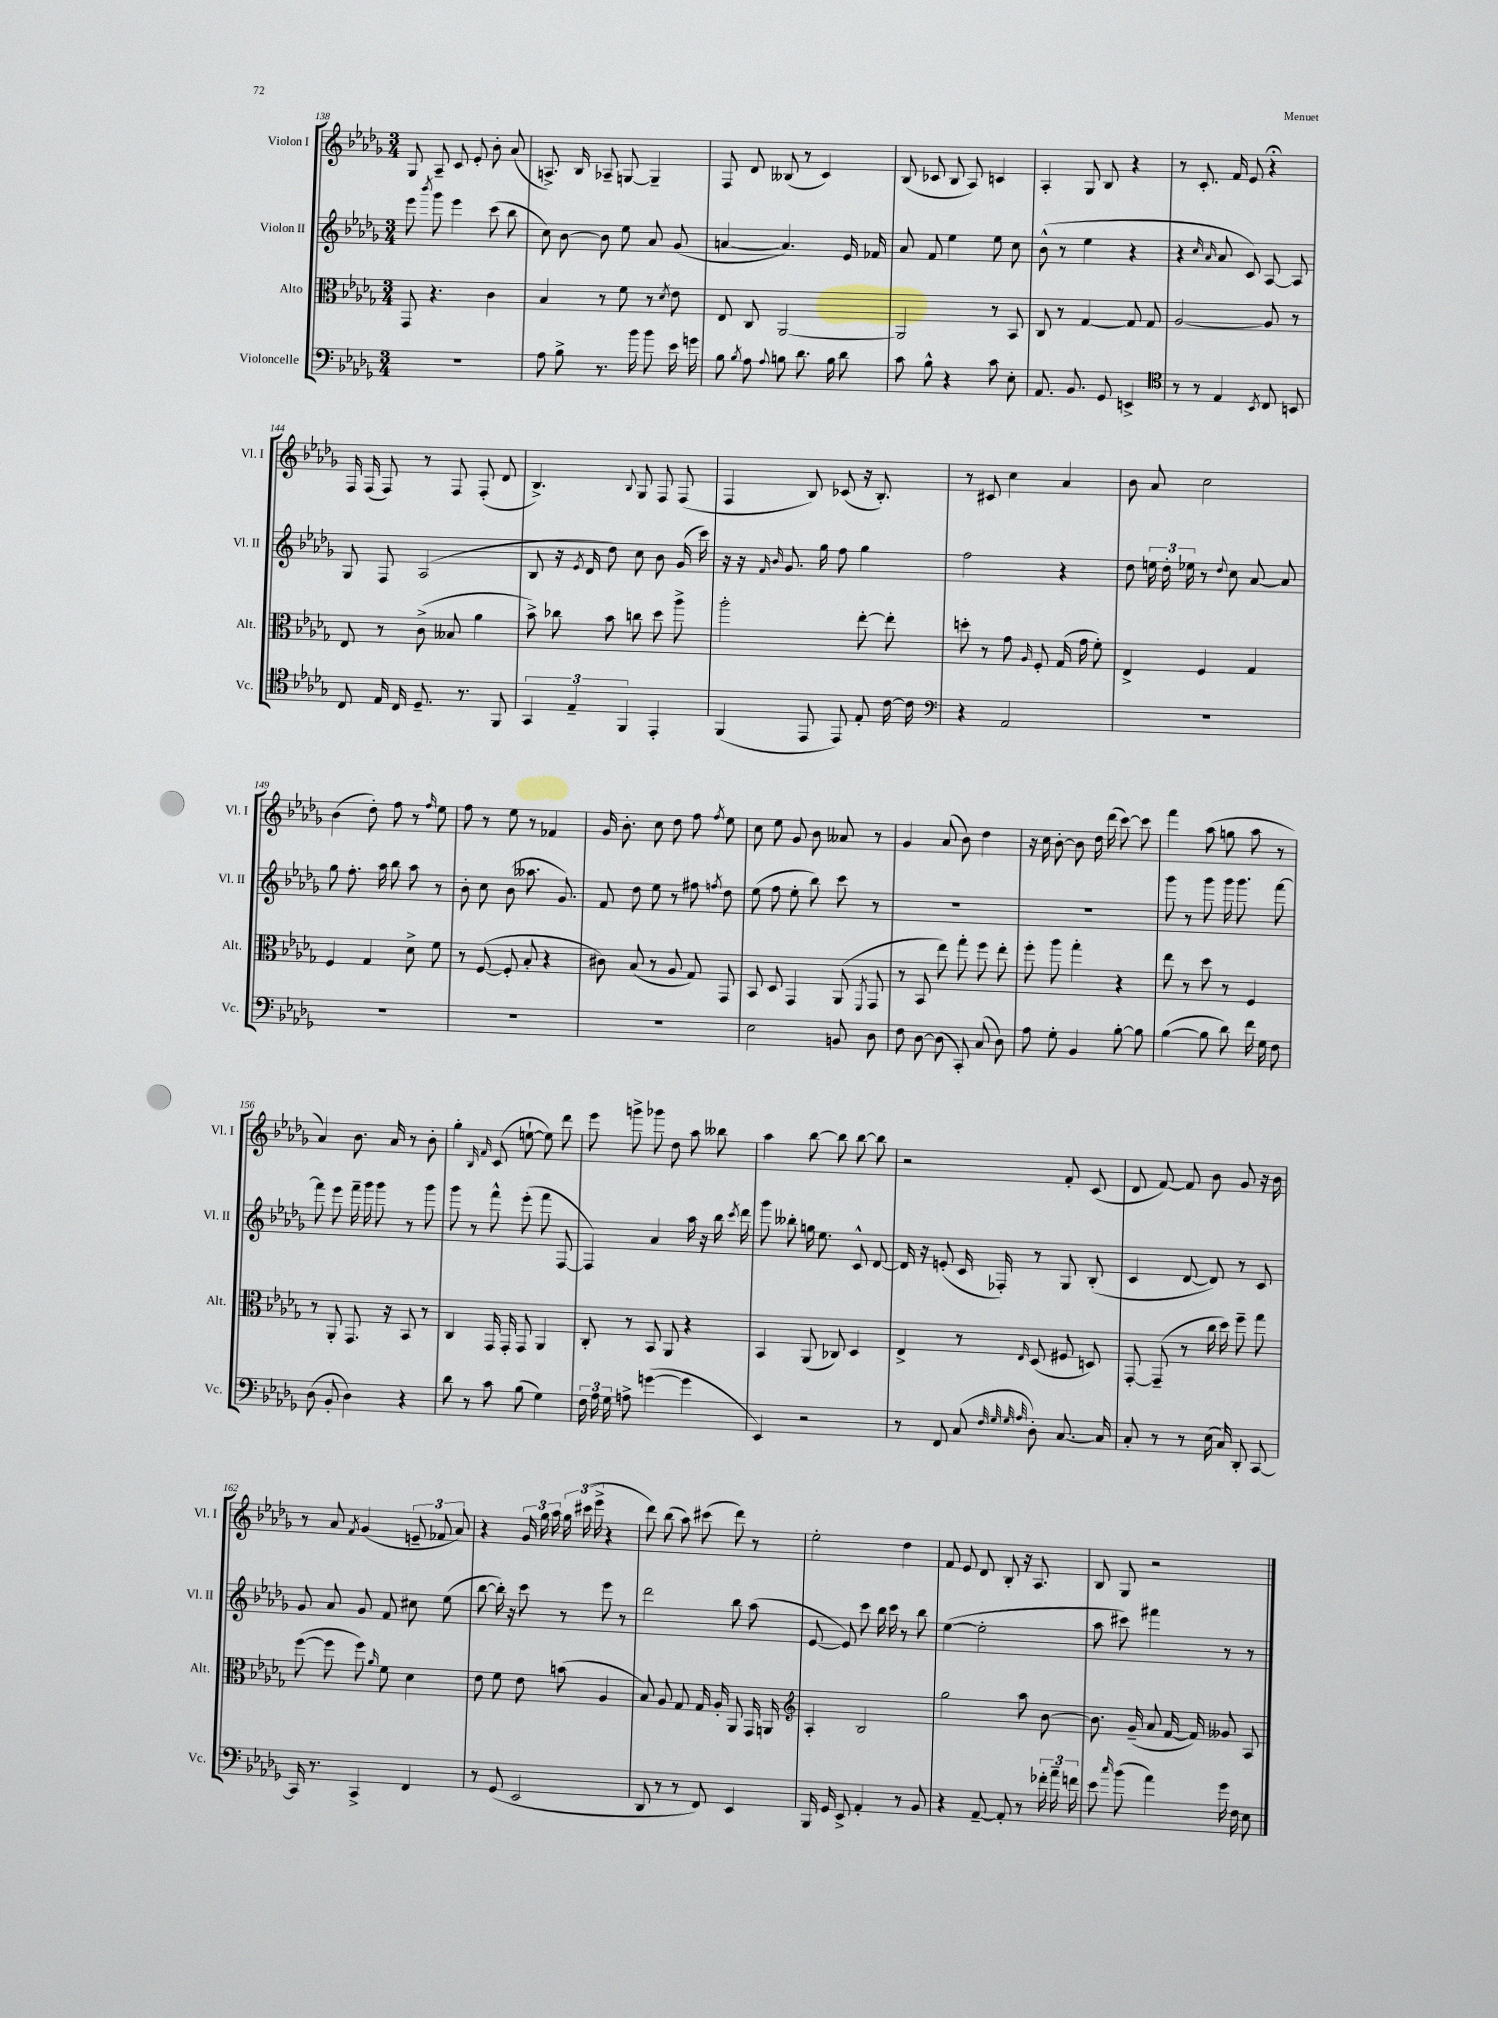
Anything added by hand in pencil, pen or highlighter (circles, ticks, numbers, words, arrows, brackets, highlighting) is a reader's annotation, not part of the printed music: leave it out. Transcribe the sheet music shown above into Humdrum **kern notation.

**kern	**kern	**kern	**kern
*staff4	*staff3	*staff2	*staff1
*clefF4	*clefC3	*clefG2	*clefG2
*k[b-e-a-d-g-]	*k[b-e-a-d-g-]	*k[b-e-a-d-g-]	*k[b-e-a-d-g-]
*M3/4	*M3/4	*M3/4	*M3/4
2.r	8GG-	8eee-	8G-
.	.	8qbbb-	.
.	4.r	8ggg-	8A-~
.	.	4eee-	8c
.	.	.	8e-'
.	4c	(8ccc	8b-'
.	.	8bb-	(8a-
=	=	=	=
8A-	4B-	8cc)	8.A^)
8B-^	.	[8b-	.
.	.	.	16B-
8.r	8r	8b-]	8A-~
.	8f	8ee-	[8G
16b-	.	.	.
8b-	8r	8a-	4G~]
.	8qd-	.	.
16e-	8e-	(8g-	.
16g	.	.	.
=	=	=	=
8B-	8E-	[4a	8F
8qB-	.	.	.
8A-	8C	.	8d-
8qqA-	.	.	.
8B	[2AA-	4.a])	(8B--
8.d-	.	.	8r
.	.	.	4c)
16B	.	.	.
8d-	.	16e-	.
.	.	16f-	.
=	=	=	=
8c	2AA-]	8a-	(8B-
8B-^^	.	8f	8c-
4r	.	4ee-	8B-
.	.	.	8A-)
8c	8r	8ee-	4c
8E-'	8BB-	8cc	.
=	=	=	=
8.AA-	8C	(8b-^^	4A-'
.	8r	8r	.
8.BB-	.	.	.
.	[4G-	4ee-	8G-
8GG-	.	.	8B-
4EE^	8G-]	4r	4r
.	8G-	.	.
=	=	=	=
*clefC4	*	*	*
8r	[2A-	4r	8r
8r	.	.	8.c'
.	.	16qqcc	.
.	.	16qqa-	.
4E-	.	8a-	.
.	.	.	16f
.	.	8c)	8e-
8qBB-	.	.	.
8C	8A-]	[8A-	4r;
8BB	8r	8A-]	.
=	=	=	=
8C	8E-	8G-	16F
.	.	.	(16F
16E-	8r	8F	8F)
16C	.	.	.
8.D-~	(8c^	(2A-	8r
.	8B--	.	8F
8.r	.	.	.
.	4a-	.	(8F'
8FF	.	.	8d-
=	=	=	=
6GG-	8b-^)	8B-	4.B-^)
.	8cc-	16r	.
6E-~	.	.	.
.	.	8qe-	.
.	.	16d-	.
.	8b-	8dd-)	.
6FF	.	.	.
.	.	.	8qqB-
.	8cc	8cc	8G-
4EE-'	8dd-	8b-	8F
.	8aa-^	(16g-	(8F
.	.	16ccc)	.
=	=	=	=
(4FF	2aa-'	16r	4F
.	.	16r	.
.	.	16qqf	.
.	.	16qqb-	.
.	.	8.g-	.
8EE-	.	.	8B-)
.	.	16gg-	.
8EE-)	.	8ff	(8c-
8E-'	[8ee-'	4gg-	16r
.	.	.	8.B-')
[16c	8ee-']	.	.
16c]	.	.	.
=	=	=	=
*clefF4	*	*	*
4r	8dd'	2ff	8r
.	8r	.	8c#
2AA-	8g-	.	4cc
.	16qqA-	.	.
.	8F'	.	.
.	(16G-	4r	4a-
.	16g-	.	.
.	8f')	.	.
=	=	=	=
2.r	4E-^	8dd-	8b-
.	.	24ee	8a-
.	.	24dd-'	.
.	.	24ee-	.
.	4F	8r	2cc
.	.	8qqdd-	.
.	.	8cc	.
.	4G-	[8a-	.
.	.	8a-]	.
=	=	=	=
2.r	4F	8gg-	(4b-
.	.	8.ff'	.
.	4G-	.	8dd-')
.	.	16aa-	.
.	.	8bb-	8ff
.	8d-^	8aa-	8r
.	.	.	16qqff
.	8f	8r	8ee-
=	=	=	=
2.r	8r	8b-'	8ff
.	([8F	8cc	8r
.	8F']	(8b-	8ee-
.	8B-'	8.aa--	8r
.	4r	.	4f-
.	.	8.g-)	.
=	=	=	=
2.r	8c#)	8f	16g-
.	.	.	8.b-'
.	(8B-	8dd-	.
.	8r	8ee-	8cc
.	8A-	8r	8dd-
.	8G-)	8ff#	8ff
.	.	8qff	8qff
.	8GG-	8dd-	8ee-
=	=	=	=
2E-	8BB-	(8ee-	8cc
.	8D-	8ff	8ee-
.	4GG-	8ee-'	8g-
.	.	8bb-)	8b-
8BB	(8AA-	8ccc	8a--
.	8qFF	.	.
8D-	8GG-	8r	8r
=	=	=	=
8F	8r	2.r	4g-
[8D-	8BB-	.	.
(8D-]	8ee-)	.	(8a-
8CC')	8gg-'	.	8b-)
(8C	8ff	.	4dd-
8D-)	8ee-'	.	.
=	=	=	=
8A-	8ff'	2.r	16r
.	.	.	16cc
8G-'	8aa-	.	[8b-'
4BB-	4gg-'	.	8b-]
.	.	.	16dd-
.	.	.	(16ddd-
[8B-'	4r	.	[8ccc)
8B-]	.	.	8ccc]
=	=	=	=
([4B-	8ee-	8ggg-	4fff
.	8r	8r	.
8B-]	8dd-	8ggg-	(8aa-
8d-)	8r	16ggg-	8gg
.	.	8.ggg-	.
16f	4F	.	8aa-
16G-	.	.	.
8F	.	[8fff	8r
=	=	=	=
(8D-	8r	8fff]	4a-)
8BB-'	8AA-'	8eee-	.
4D-)	8.GG-	16fff~	8.b-
.	.	16ggg-	.
.	.	8ggg-	.
.	16r	.	16a-
4r	8BB-	8r	8r
.	8r	8ggg-	8b-'
=	=	=	=
8d-	4C	8ggg-	4gg-'
8r	.	8r	.
.	.	.	16qqB-
.	.	.	16qqf
8c	16GG-	8fff^^	(8c
.	16GG-'	.	.
(8B-	8GG-	(8eee-'	[8ee`
4G-)	4AA-	8fff	8ee])
.	.	[8F	8ddd-
=	=	=	=
24F	8C'	4F])	8eee-
24A-	.	.	.
24G-	.	.	.
8A^	8r	.	8ggg^
([4g	8BB-	4a-	8ggg-
.	8AA-	.	8dd-
4g]	4r	16aa-	8aa-
.	.	16r	.
.	.	16bb-	8bb--
.	.	8qccc	.
.	.	16ddd-	.
=	=	=	=
4EE-)	4BB-	8ggg-	4aa-
.	.	8bb--'	.
2r	(8AA-	16gg	[8bb-
.	.	8.ee-	.
.	8C-)	.	8bb-]
.	4D-	8c^^	[8bb-
.	.	[8d-	8bb-]
=	=	=	=
8r	4E-^	16d-]	2r
.	.	16r	.
8FF	.	(8e'	.
(8C	8r	16c	.
.	.	16F-')	.
32qqF	.	.	.
32qqG-	.	.	.
32qqG-	.	.	.
32qqA-	16qqE-	.	.
8D-')	(8D-	8r	.
[8.C	8F#	8G-	8f'
.	8D)	(8B-'	(8c
16C]	.	.	.
=	=	=	=
8C'	[8GG-'	4c	8d-
8r	(8GG-~]	.	[8f)
8r	8r	[8d-	8f]
(16E-	16cc	8d-])	8b-
16C)	16dd-)	.	.
8DD-'	8ff~	8r	8g-
[8CC	8gg-	8c	16r
.	.	.	16b-
=	=	=	=
16CC]	([8ff	8g-	8r
8.r	.	.	.
.	8ff]	8a-	8a-
.	.	.	8qf
4CC^	8ff)	8g-	(4g-
.	16qqa-	.	.
.	8f	8f	.
4FF	4d-	8cc#	12e~
.	.	.	12f-
.	.	(8ee-	.
.	.	.	12a-)
=	=	=	=
8r	8e-	[8bb-	4r
(8GG-	8f	16bb-'])	.
.	.	16r	.
2EE-	8e-	8ccc	24g-
.	.	.	24gg-
.	.	.	24aa-
.	(8b	8r	24gg-
.	.	.	(24ccc#
.	.	.	24eee-^
.	4A-	8eee-	4r
.	.	8r	.
=	=	=	=
8DD-	8B-)	2ddd-	8ddd-)
8r	8A-	.	(8bb-
8r	8G-	.	8aa-)
8FF)	16G-	.	(8ccc#
.	16A-'	.	.
4EE-	8AA-	8bb-	8ddd-)
.	16GG-	(8aa-	8r
.	16AA	.	.
=	=	=	=
*	*clefG2	*	*
16BBB-	4A-'	[8e-	2ee-'
16GG-	.	.	.
8EE-^	.	8e-])	.
4AA-'	2B-	8ccc	.
.	.	16bb-	.
.	.	16ccc	.
8r	.	8r	4dd-
8BB-	.	8bb-	.
=	=	=	=
4r	2gg-	([4ee-	8f
.	.	.	8e-
[8AA-~	.	2ee-']	8d-
8AA-']	.	.	8B-'
8r	8aa-	.	16r
.	.	.	8.A-
24f-'	[8b-	.	.
24a-~	.	.	.
24f	.	.	.
=	=	=	=
8e-	8.b-]	8aa-	8B-
16qqcc	.	.	.
(8b-	.	8ccc#)	8G-
.	(16g-~	.	.
4a-)	8a-	4fff#	2r
.	[16f	.	.
.	16f])	.	.
16g-	8g--	8r	.
16F	.	.	.
8E-	8A-	8r	.
==	==	==	==
*-	*-	*-	*-
